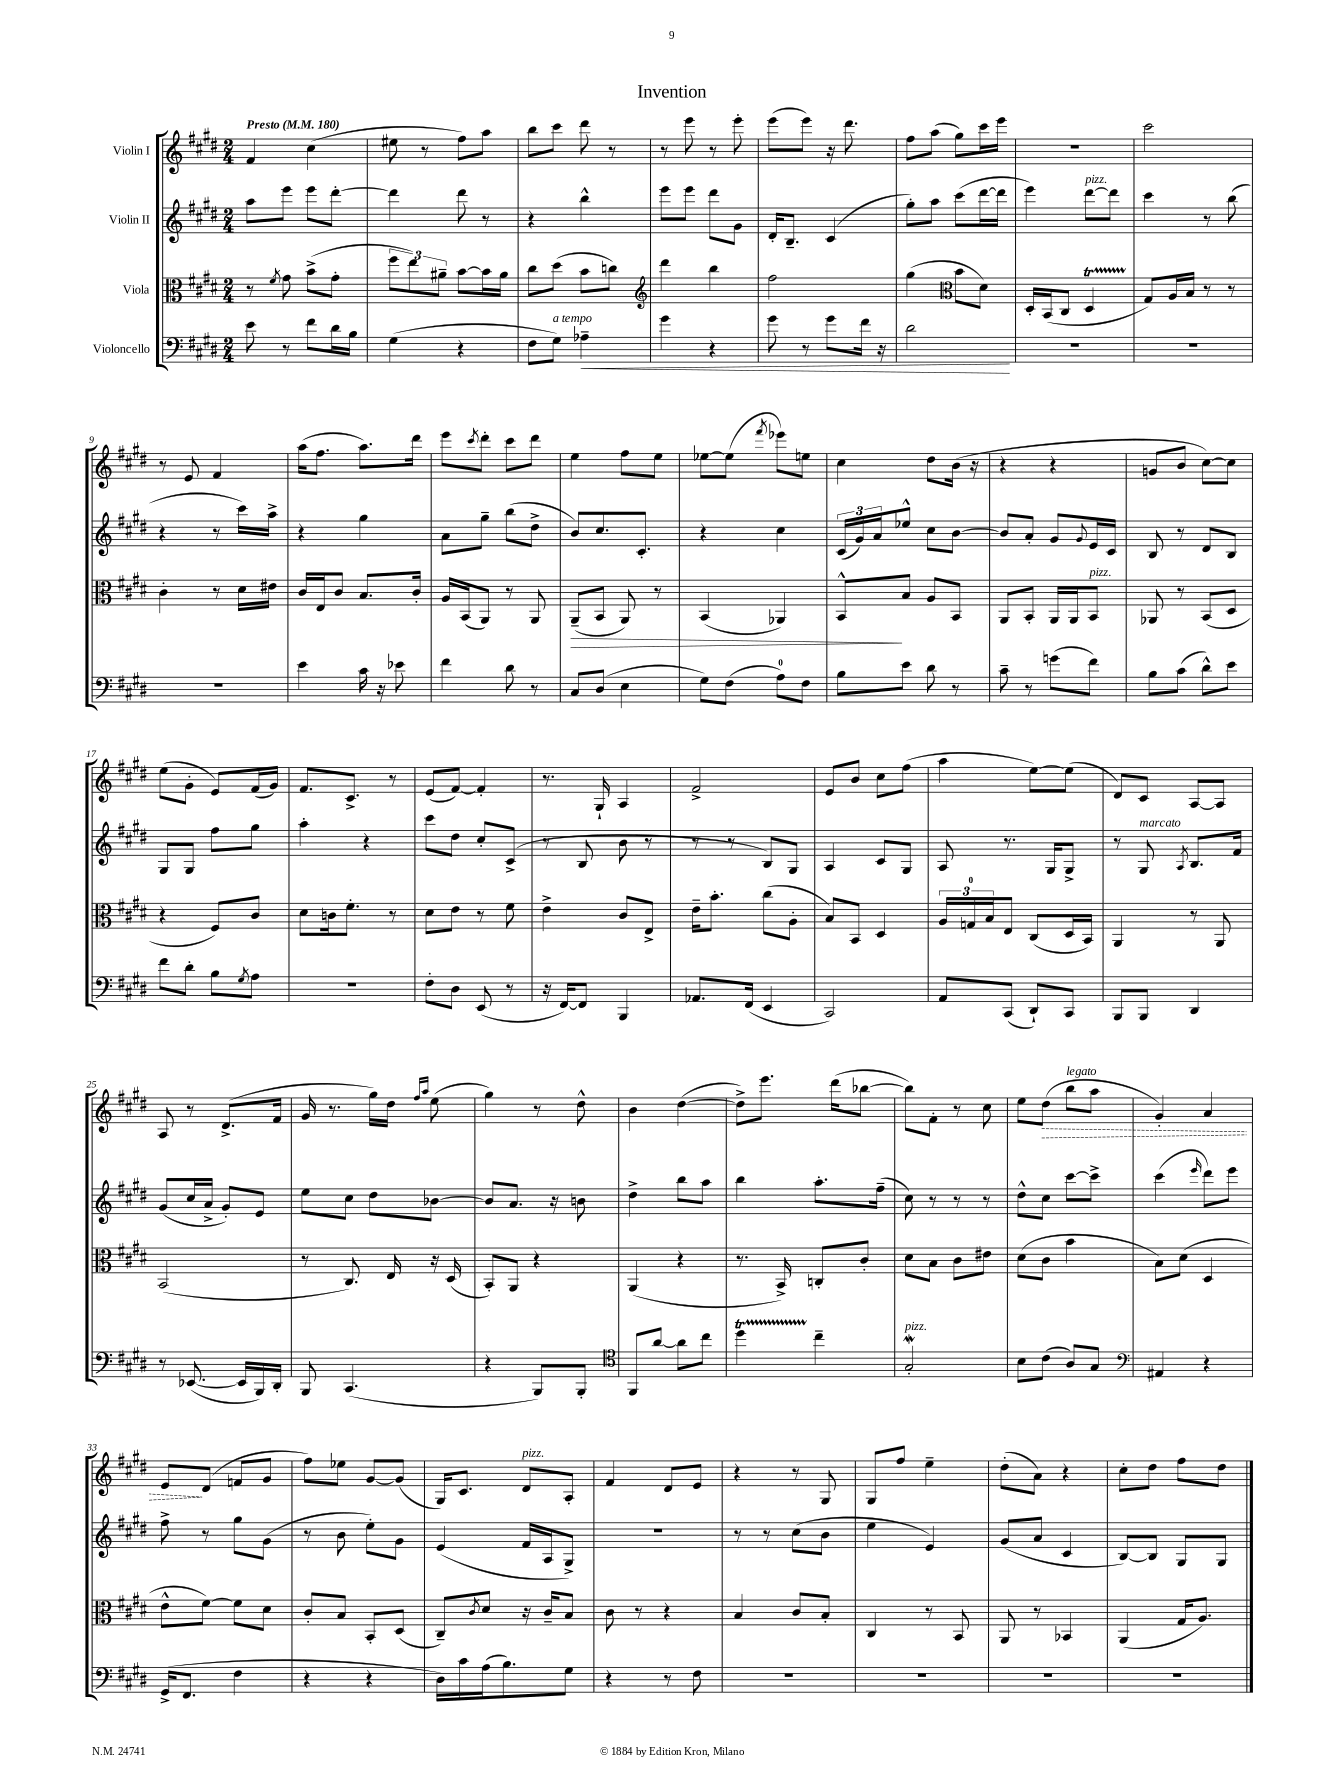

**kern	**dynam	**kern	**dynam	**kern	**kern	**dynam
*part4	*part4	*part3	*part3	*part2	*part1	*part1
*staff4	*staff4	*staff3	*staff3	*staff2	*staff1	*staff1
*I"Violoncello	*	*I"Viola	*	*I"Violin II	*I"Violin I	*
*clefF4	*	*clefC3	*	*clefG2	*clefG2	*
*k[f#c#g#d#]	*	*k[f#c#g#d#]	*	*k[f#c#g#d#]	*k[f#c#g#d#]	*
*M2/4	*	*M2/4	*	*M2/4	*M2/4	*
*MM180	*	*MM180	*	*MM180	*MM180	*
=1	=1	=1	=1	=1	=1	=1
!	!	!	!	!	!LO:TX:a:B:t=Presto	!
8e\	.	8r	.	8aa\L	4f#/	.
.	.	8qf#/	.	.	.	.
8r	.	8g#\	.	8eee\J	.	.
8f#\L	.	(8b^\L	.	8eee\L	(4cc#\	.
16d#\L	.	8g#'\J	.	[8ddd#'\J	.	.
16B\JJ	.	.	.	.	.	.
=2	=2	=2	=2	=2	=2	=2
(4G#\	.	12ff#\L	.	4ddd#\]	8ee#X\	.
.	.	12ee\)	.	.	.	.
.	.	.	.	.	8r	.
.	.	12a#X~\J	.	.	.	.
4r	.	[8b\L	.	8ddd#\	8ff#\L)	.
.	.	16b\L]	.	8r	8aa\J	.
.	.	16a#\JJ	.	.	.	.
=3	=3	=3	=3	=3	=3	=3
8F#\L	.	8cc#\L	.	4r	8bb\L	.
!LO:TX:a:i:t=a tempo	!	!	!	!	!	!
8G#\J)	.	(8dd#\J	.	.	8ccc#\J	.
!	!LO:HP:b	!	!	!	!	!
4A-X~\	<	8b\L	.	4bb^^\	8ddd#\	.
.	.	8ccn\J)	.	.	8r	.
=4	=4	=4	=4	=4	=4	=4
*	*	*clefG2	*	*	*	*
4g#\	.	4ddd#\	.	8eee\L	8r	.
.	.	.	.	8eee\J	8eee\	.
4r	.	4bb\	.	8ddd#\L	8r	.
.	.	.	.	8g#\J	8eee'\	.
=5	=5	=5	=5	=5	=5	=5
8g#\	.	2ff#\	.	16d#'/KL	(8eee\L	.
.	.	.	.	8.B~/J	.	.
8r	.	.	.	.	8eee\J)	.
8g#\L	.	.	.	(4c#/	16r	.
.	.	.	.	.	8.ddd#\	.
16f#\Jk	.	.	.	.	.	.
16r	.	.	.	.	.	.
=6	=6	=6	=6	=6	=6	=6
2d#\	.	(4gg#\	.	8gg#'\L)	8ff#\L	.
.	.	.	.	8aa\J	(8aa\J	.
*	*	*clefC3	*	*	*	*
.	.	8b\L	.	(8ccc#\L	8gg#\L)	.
.	.	8d#\J)	.	[16ddd#\L	16ccc#\L	.
.	.	.	.	16ddd#\JJ]	16eee\JJ	.
.	[	.	.	.	.	.
=7	=7	=7	=7	=7	=7	=7
2r	.	16D#'/LL	.	4eee\)	2r	.
.	.	(16BB/J	.	.	.	.
.	.	8C#/J	.	.	.	.
!	!	!	!	!LO:TX:a:i:t=pizz.	!	!
.	.	4D#t/	.	[8ddd#\L	.	.
.	.	.	.	8ddd#\J]	.	.
=8	=8	=8	=8	=8	=8	=8
2r	.	8G#/L)	.	4ccc#\	2ccc#\	.
.	.	16A/L	.	.	.	.
.	.	16B/JJ	.	.	.	.
.	.	8r	.	8r	.	.
.	.	8r	.	(8bb\	.	.
!!LO:LB:g=z
=9	=9	=9	=9	=9	=9	=9
2r	.	4c#'\	.	4r	8r	.
.	.	.	.	.	8e/	.
.	.	8r	.	8r	4f#/	.
.	.	16d#\LL	.	16ccc#\LL)	.	.
.	.	16e#X\JJ	.	16aa^\JJ	.	.
=10	=10	=10	=10	=10	=10	=10
4e\	.	16c#/LL	.	4r	(16aa\KL	.
.	.	16E/J	.	.	8.ff#\J	.
.	.	8c#/J	.	.	.	.
16c#\	.	8.B/L	.	4gg#\	8.aa\L)	.
16r	.	.	.	.	.	.
8e-X\	.	.	.	.	.	.
.	.	16c#'/Jk	.	.	16ddd#\Jk	.
=11	=11	=11	=11	=11	=11	=11
4f#\	.	16A/LL	.	8a\L	8eee\L	.
.	.	(16BB/J	.	.	.	.
.	.	.	.	.	8qccc#/	.
.	.	8AA/J)	.	8gg#~\J	8ddd#'\J	.
8d#\	.	8r	.	(8bb\L	8ccc#\L	.
8r	.	8AA/	.	8dd#^\J	8ddd#\J	.
=12	=12	=12	=12	=12	=12	=12
!	!	!	!LO:HP:b	!	!	!
8C#/L	.	(8AA~/L	>	8b/L)	4ee\	.
(8D#/J	.	8BB/J	.	8.cc#/	.	.
4E\	.	8AA/)	.	.	8ff#\L	.
.	.	.	.	8.c#'/J	.	.
.	.	8r	.	.	8ee\J	.
=13	=13	=13	=13	=13	=13	=13
8G#\L)	.	(4BB/	.	4r	[8ee-X\L	.
(8F#\J	.	.	.	.	(8ee-\J]	.
.	.	.	.	.	8qfff#/	.
8A\L)	.	4AA-X/)	.	4cc#\	8eee-X\L)	.
8F#\J	.	.	.	.	8een\J	.
=14	=14	=14	=14	=14	=14	=14
8B\L	.	8BB^^/L	.	(24c#/LL	4cc#\	.
.	.	.	.	24g#/)	.	.
.	.	.	.	24a/J	.	.
8e\J	.	8B/J	]	8ee-X^^/J	.	.
8d#\	.	8A/L	.	8cc#\L	8dd#\L	.
8r	.	8BB/J	.	[8b\J	(16b\Jk	.
.	.	.	.	.	16r	.
=15	=15	=15	=15	=15	=15	=15
8c#~\	.	8AA/L	.	8b/L]	4r	.
8r	.	8BB'/J	.	8a'/J	.	.
(8gn\L	.	16AA/LL	.	8g#/L	4r	.
.	.	16AA/J	.	.	.	.
.	.	.	.	8qqg#/	.	.
!	!	!LO:TX:a:i:t=pizz.	!	!	!	!
8f#\J)	.	8BB/J	.	16e/L	.	.
.	.	.	.	16c#/JJ	.	.
=16	=16	=16	=16	=16	=16	=16
8B\L	.	8AA-X/	.	8B/	8gn/L	.
(8c#\J	.	8r	.	8r	8b/J	.
8d#^^\L)	.	(8BB/L	.	8d#/L	[8cc#\L)	.
8e\J	.	8D#/J	.	8B/J	8cc#\J]	.
!!LO:LB:g=z
=17	=17	=17	=17	=17	=17	=17
8f#\L	.	4r	.	8G#/L	(8ee\L	.
8d#'\J	.	.	.	8G#/J	8g#'\J	.
8B\L	.	8F#/L)	.	8ff#\L	8e/L)	.
8qG#/	.	.	.	.	.	.
8A\J	.	8c#/J	.	8gg#\J	(16f#/L	.
.	.	.	.	.	16g#/JJ)	.
=18	=18	=18	=18	=18	=18	=18
2r	.	8d#\L	.	4aa'\	8.f#/L	.
.	.	16cn\k	.	.	.	.
.	.	8.f#'\J	.	.	8.c#^/J	.
.	.	.	.	4r	.	.
.	.	8r	.	.	8r	.
=19	=19	=19	=19	=19	=19	=19
8F#'\L	.	8d#\L	.	8ccc#\L	(8e/L	.
8D#\J	.	8e\J	.	8dd#\J	[8f#/J)	.
(8EE/	.	8r	.	8cc#'/L	4f#'/]	.
8r	.	8f#\	.	(8c#^/J	.	.
=20	=20	=20	=20	=20	=20	=20
16r	.	4e^\	.	8r	8.r	.
[16FF#/KL)	.	.	.	.	.	.
8FF#/J]	.	.	.	8B/	.	.
.	.	.	.	.	16G#`/	.
4BBB/	.	8c#/L	.	8b\	4A/	.
.	.	8E^/J	.	8r	.	.
=21	=21	=21	=21	=21	=21	=21
8.AA-X/L	.	16e~\KL	.	8r	2f#^/	.
.	.	8.b'\J	.	.	.	.
.	.	.	.	8r	.	.
(16FF#/Jk	.	.	.	.	.	.
4EE/	.	(8cc#\L	.	8B/L)	.	.
.	.	8A'\J	.	8G#/J	.	.
=22	=22	=22	=22	=22	=22	=22
2CC#/)	.	8B/L)	.	4A/	8e/L	.
.	.	8BB/J	.	.	8b/J	.
.	.	4D#/	.	8c#/L	8cc#\L	.
.	.	.	.	8G#/J	(8ff#\J	.
=23	=23	=23	=23	=23	=23	=23
8AA/L	.	24A/LL	.	8A/	4aa\	.
.	.	24Gn/	.	.	.	.
.	.	24B/J	.	.	.	.
(8CC#/J	.	8E/J	.	8.r	.	.
8DD#`/L)	.	(8C#/L	.	.	[8ee\L)	.
.	.	.	.	16G#/KL	.	.
8CC#/J	.	16D#/L	.	8G#^/J	(8ee\J]	.
.	.	16BB/JJ)	.	.	.	.
=24	=24	=24	=24	=24	=24	=24
8BBB/L	.	4AA/	.	8r	8d#/L)	.
!	!	!	!	!LO:TX:a:i:t=marcato	!	!
8BBB/J	.	.	.	8G#/	8c#/J	.
.	.	.	.	8qA/	.	.
4DD#/	.	8r	.	8.B/L	[8A/L	.
.	.	8AA/	.	.	8A/J]	.
.	.	.	.	16f#/Jk	.	.
!!LO:LB:g=z
=25	=25	=25	=25	=25	=25	=25
8r	.	(2BB/	.	(8g#/L	8A/	.
([8.EE-X/	.	.	.	16cc#/L	8r	.
.	.	.	.	16a^/JJ	.	.
.	.	.	.	8g#'/L)	(8.d#^/L	.
16EE-/LL]	.	.	.	.	.	.
16BBB/)	.	.	.	8e/J	.	.
16DD#'/JJ	.	.	.	.	16f#/Jk	.
=26	=26	=26	=26	=26	=26	=26
8BBB/	.	8r	.	8ee\L	16g#/	.
.	.	.	.	.	8.r	.
(4.CC#/	.	8.C#/)	.	8cc#\J	.	.
.	.	.	.	8dd#\L	16gg#\LL)	.
.	.	16E/	.	.	16dd#\JJ	.
.	.	.	.	.	16qqff#/LL	.
.	.	.	.	.	16qqaa/JJ	.
.	.	16r	.	[8b-X\J	(8ee\	.
.	.	(16D#/	.	.	.	.
=27	=27	=27	=27	=27	=27	=27
4r	.	8BB'/L)	.	8b-/L]	4gg#\)	.
.	.	8AA/J	.	8.a/J	.	.
8BBB/L)	.	4r	.	.	8r	.
.	.	.	.	16r	.	.
8BBB'/J	.	.	.	8bn\	8dd#^^\	.
=28	=28	=28	=28	=28	=28	=28
*clefC4	*	*	*	*	*	*
8FF#/L	.	(4AA/	.	4dd#^\	4b\	.
[8a/J	.	.	.	.	.	.
8a\L]	.	4r	.	8bb\L	([4dd#\	.
8cc#\J	.	.	.	8aa\J	.	.
=29	=29	=29	=29	=29	=29	=29
4dd#t\	.	8.r	.	4bb\	8dd#^\L])	.
.	.	.	.	.	8.eee\J	.
.	.	16BB^/)	.	.	.	.
4cc#~\	.	8Cn'/L	.	8.aa'\L	.	.
.	.	.	.	.	(16ddd#\KL	.
.	.	8c#'/J	.	.	[8bb-X\J	.
.	.	.	.	(16ff#~\Jk	.	.
=30	=30	=30	=30	=30	=30	=30
!LO:TX:a:i:t=pizz.	!	!	!	!	!	!
2G#W'/	.	8d#\L	.	8cc#\)	8bb-\L])	.
.	.	8B\J	.	8r	8f#'\J	.
.	.	8c#\L	.	8r	8r	.
.	.	8e#X\J	.	8r	8cc#\	.
=31	=31	=31	=31	=31	=31	=31
8B\L	.	(8d#\L	.	8dd#^^\L	8ee\L	.
!	!	!	!	!	!	!LO:HP:b
(8c#\J	.	8c#\J	.	8cc#\J	(8dd#\J	>
!	!	!	!	!	!LO:TX:a:i:t=legato	!
8A/L)	.	4b\	.	[8ccc#\L	8bb\L	.
8G#/J	.	.	.	8ccc#^\J]	8aa\J	.
=32	=32	=32	=32	=32	=32	=32
*clefF4	*	*	*	*	*	*
4AA#X/	.	8B\L)	.	(4ccc#\	4g#'/)	.
.	.	(8d#\J	.	.	.	.
.	.	.	.	16qqeee/	.	.
4r	.	4D#/	.	8ddd#\L)	4a/	.
.	.	.	.	8eee\J	.	.
!!LO:LB:g=z
=33	=33	=33	=33	=33	=33	=33
(16GG#^/KL	.	8e^^\L	.	8ff#^\	8e/L	.
8.FF#/J	.	.	.	.	.	.
.	.	[8f#\J)	.	8r	(8d#/J	]
4F#\	.	8f#\L]	.	8gg#\L	8fn/L	.
.	.	8d#\J	.	(8g#\J	8g#/J	.
=34	=34	=34	=34	=34	=34	=34
4r	.	8c#'/L	.	8r	8ff#\L)	.
.	.	8B/J	.	8b\	8ee-X\J	.
4r	.	8BB'/L	.	8ee'\L)	[8g#/L	.
.	.	(8D#/J	.	8g#\J	(8g#/J]	.
=35	=35	=35	=35	=35	=35	=35
16D#\LL)	.	8C#~/L)	.	(4e/	16G#/KL)	.
16c#\	.	.	.	.	8.c#/J	.
.	.	8qc#/	.	.	.	.
(16A\J	.	8d#/J	.	.	.	.
8.B\)	.	.	.	.	.	.
!	!	!	!	!	!LO:TX:a:i:t=pizz.	!
.	.	16r	.	16f#/LL	8d#/L	.
.	.	16c#~/KL	.	16A/J	.	.
8G#\J	.	8B/J	.	8G#^/J)	8A'/J	.
=36	=36	=36	=36	=36	=36	=36
4r	.	8c#\	.	2r	4f#/	.
.	.	8r	.	.	.	.
8r	.	4r	.	.	8d#/L	.
8F#\	.	.	.	.	8e/J	.
=37	=37	=37	=37	=37	=37	=37
2r	.	4B/	.	8r	4r	.
.	.	.	.	8r	.	.
.	.	8c#/L	.	(8cc#\L	8r	.
.	.	8B'/J	.	8b\J	8G#/	.
=38	=38	=38	=38	=38	=38	=38
2r	.	4C#/	.	4ee\	8G#/L	.
.	.	.	.	.	8ff#/J	.
.	.	8r	.	4e/)	4ee~\	.
.	.	8BB/	.	.	.	.
=39	=39	=39	=39	=39	=39	=39
2r	.	8AA/	.	(8g#/L	(8dd#'\L	.
.	.	8r	.	8a/J	8a\J)	.
.	.	4BB-X/	.	4c#/	4r	.
=40	=40	=40	=40	=40	=40	=40
2r	.	(4AA/	.	[8B/L)	8cc#'\L	.
.	.	.	.	8B/J]	8dd#\J	.
.	.	16G#/KL	.	8G#/L	8ff#\L	.
.	.	8.A/J)	.	.	.	.
.	.	.	.	8G#/J	8dd#\J	.
==	==	==	==	==	==	==
*-	*-	*-	*-	*-	*-	*-
